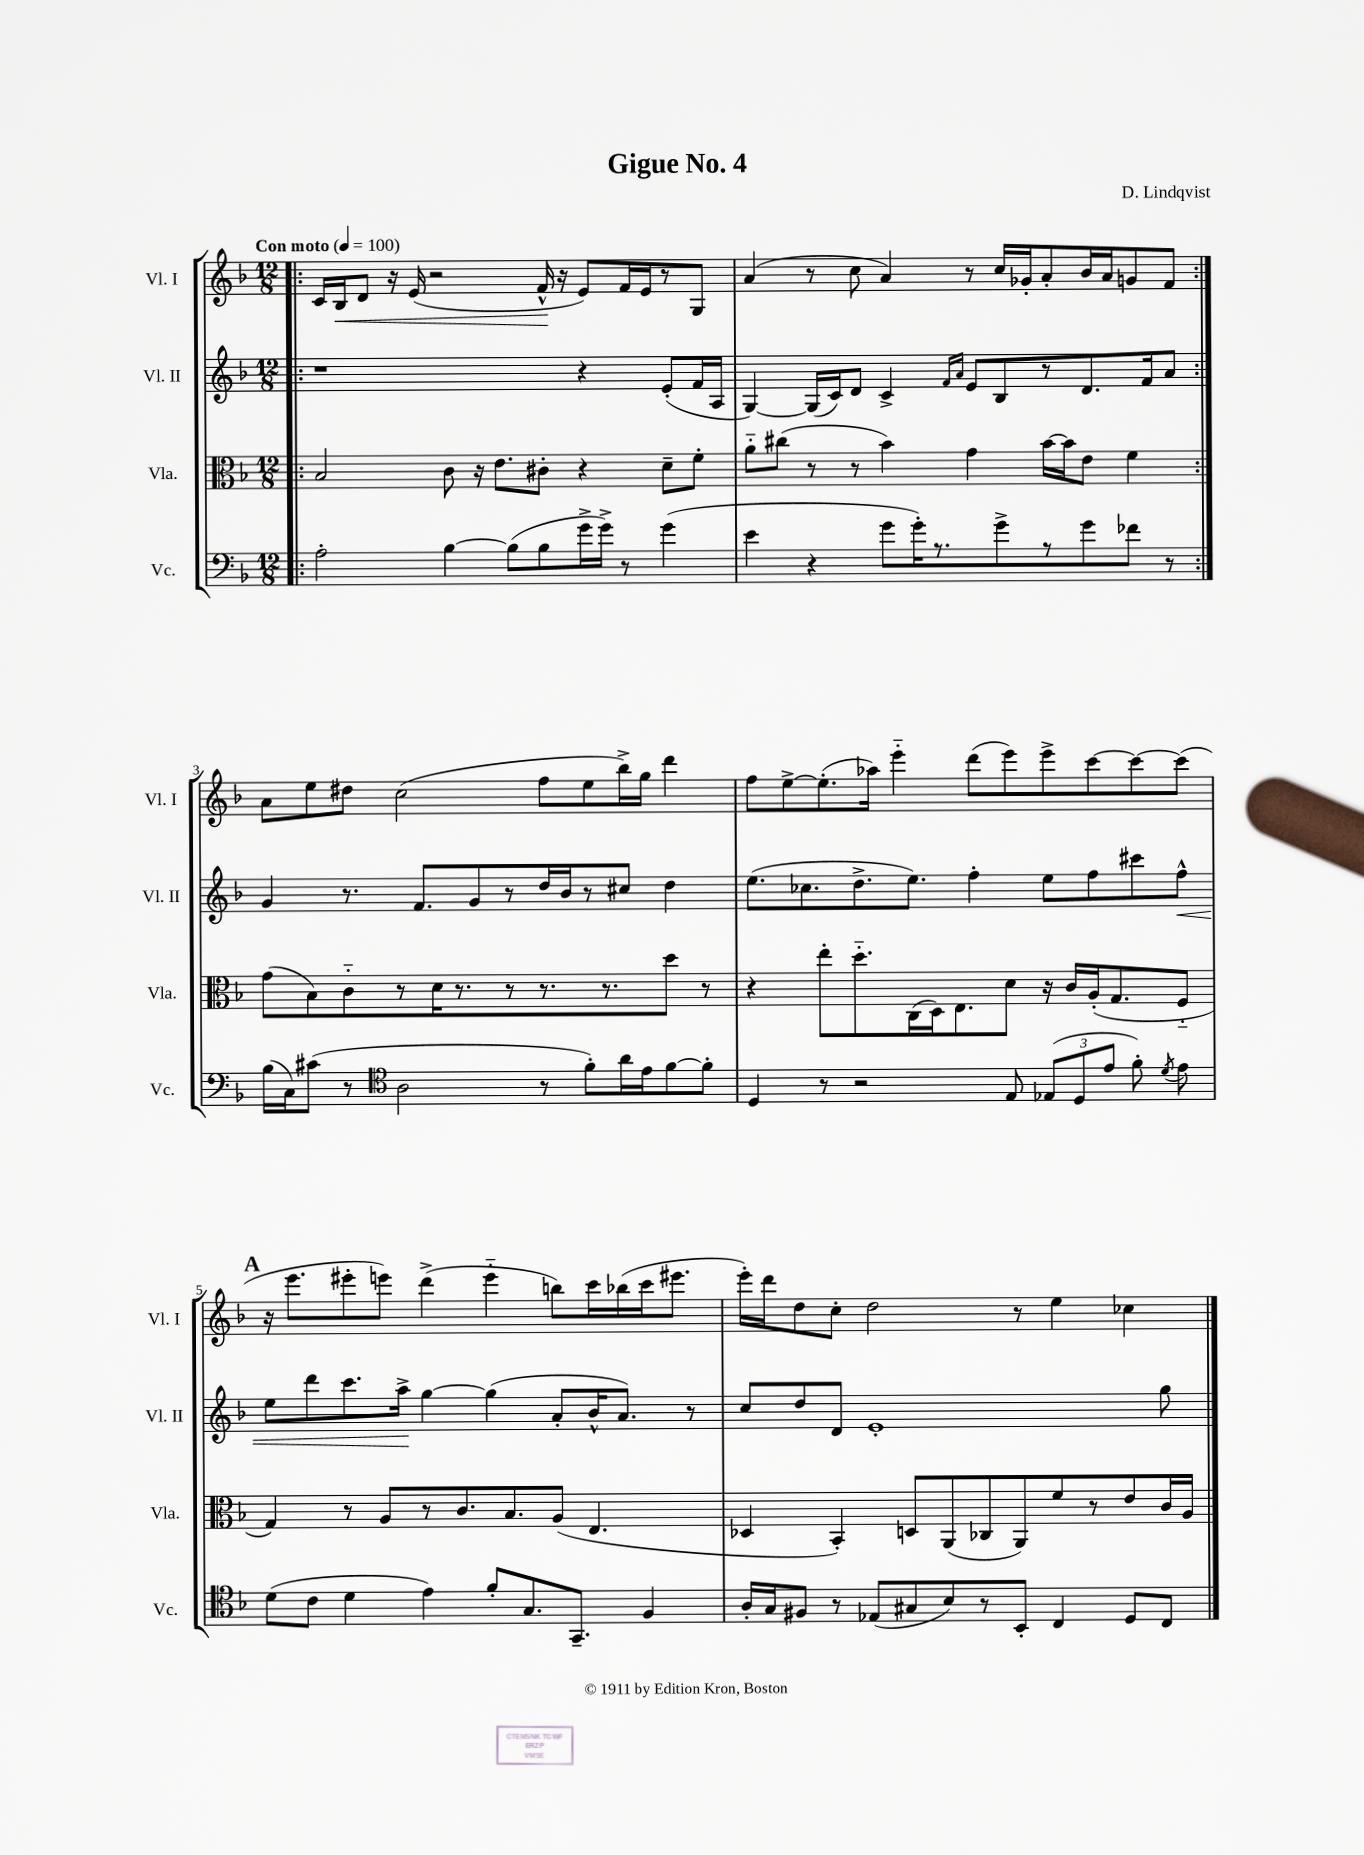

**kern	**kern	**kern	**kern
*staff4	*staff3	*staff2	*staff1
*clefF4	*clefC3	*clefG2	*clefG2
*k[b-]	*k[b-]	*k[b-]	*k[b-]
*M12/8	*M12/8	*M12/8	*M12/8
*MM100	*MM100	*MM100	*MM100
=!|:	=!|:	=!|:	=!|:
2A'	2B-	1r	16c
.	.	.	16B-
.	.	.	8d
.	.	.	16r
.	.	.	(16e
.	.	.	2r
[4B-	8c	.	.
.	16r	.	.
.	8.e	.	.
(8B-]	.	.	.
8B-	8c#'	.	16f^^
.	.	.	16r
16g^	4r	4r	8e)
16g^)	.	.	.
8r	.	.	16f
.	.	.	16e
(4g	8d~	(8e'	8r
.	8f'	16f	8G
.	.	16A	.
=	=	=	=
4e	8a'~	[4G)	(4a
.	(8cc#	.	.
4r	8r	(16G]	8r
.	.	16c)	.
.	8r	8d	8cc
8g	4b-)	4c^	4a)
16g')	.	.	.
8.r	.	.	.
.	.	16qqf	.
.	.	16qqa	.
.	4g	8e	8r
8g^	.	8B-	16cc
.	.	.	16g-'
8r	[16b-	8r	8a'
.	16b-]	.	.
8g	8e	8.d	16b-
.	.	.	16a
8f-	4f	.	8g
.	.	16f	.
8r	.	8a	8f
=:|!	=:|!	=:|!	=:|!
(16B-	(8g	4g	8a
16C)	.	.	.
(8c#	8B-)	.	8ee
8r	8c'~	8.r	8dd#
*clefC4	*	*	*
2A	8r	.	(2cc
.	.	8.f	.
.	16d	.	.
.	8.r	.	.
.	.	8g	.
.	8r	8r	.
8r	8.r	16dd	8ff
.	.	16b-	.
8f')	.	8r	8ee
.	8.r	.	.
16a	.	8cc#	16bb-^)
16e	.	.	16gg
[8f	8dd	4dd	4ddd
8f']	8r	.	.
=	=	=	=
4D	4r	(8.ee	8ff
.	.	.	[8ee^
.	.	8.cc-	.
8r	8ee'	.	(8.ee']
2r	8.dd'~	8.dd^	.
.	.	.	16aa-)
.	.	.	4eee'~
.	(16C	8.ee)	.
.	16D)	.	.
.	8.E	.	.
.	.	4ff'	(8ddd
8E	8d	.	8eee)
(12E-	16r	8ee	8eee^
.	16c	.	.
12D	.	.	.
.	(16A'	8ff	[8ccc
12e	.	.	.
.	8.G	.	.
8f')	.	8ccc#	8ccc_
8qd	.	.	.
8e	8F'~	8ff^^	(8ccc]
=	=	=	=
(8d	4G)	8ee	16r
.	.	.	8.eee
8c	.	8ddd	.
4d	8r	8.ccc	8eee#'
.	8A	.	8eee)
.	.	16aa^	.
4e)	8r	[4gg	(4ddd^
.	8.c	.	.
8f'	.	(4gg]	4eee'~
.	8.B-	.	.
8.G	.	.	.
.	(8A	8a'	8bb)
8.GG~	.	.	.
.	4.E	16b-^^	16ccc
.	.	8.a)	(16bb-
4F	.	.	16ccc
.	.	.	8.eee#
.	.	8r	.
=	=	=	=
16A'	4D-	8cc	16eee')
16G	.	.	16ddd
8F#	.	8dd	8dd
8r	4BB-')	8d	8cc'
(8E-	.	1e'	2dd
8G#	8D	.	.
8B-)	(8AA	.	.
8r	8C-	.	.
8BB-'	8AA)	.	8r
4C	8f	.	4ee
.	8r	.	.
8D	8e	.	4cc-
8C	16c	8gg	.
.	16A	.	.
==	==	==	==
*-	*-	*-	*-
